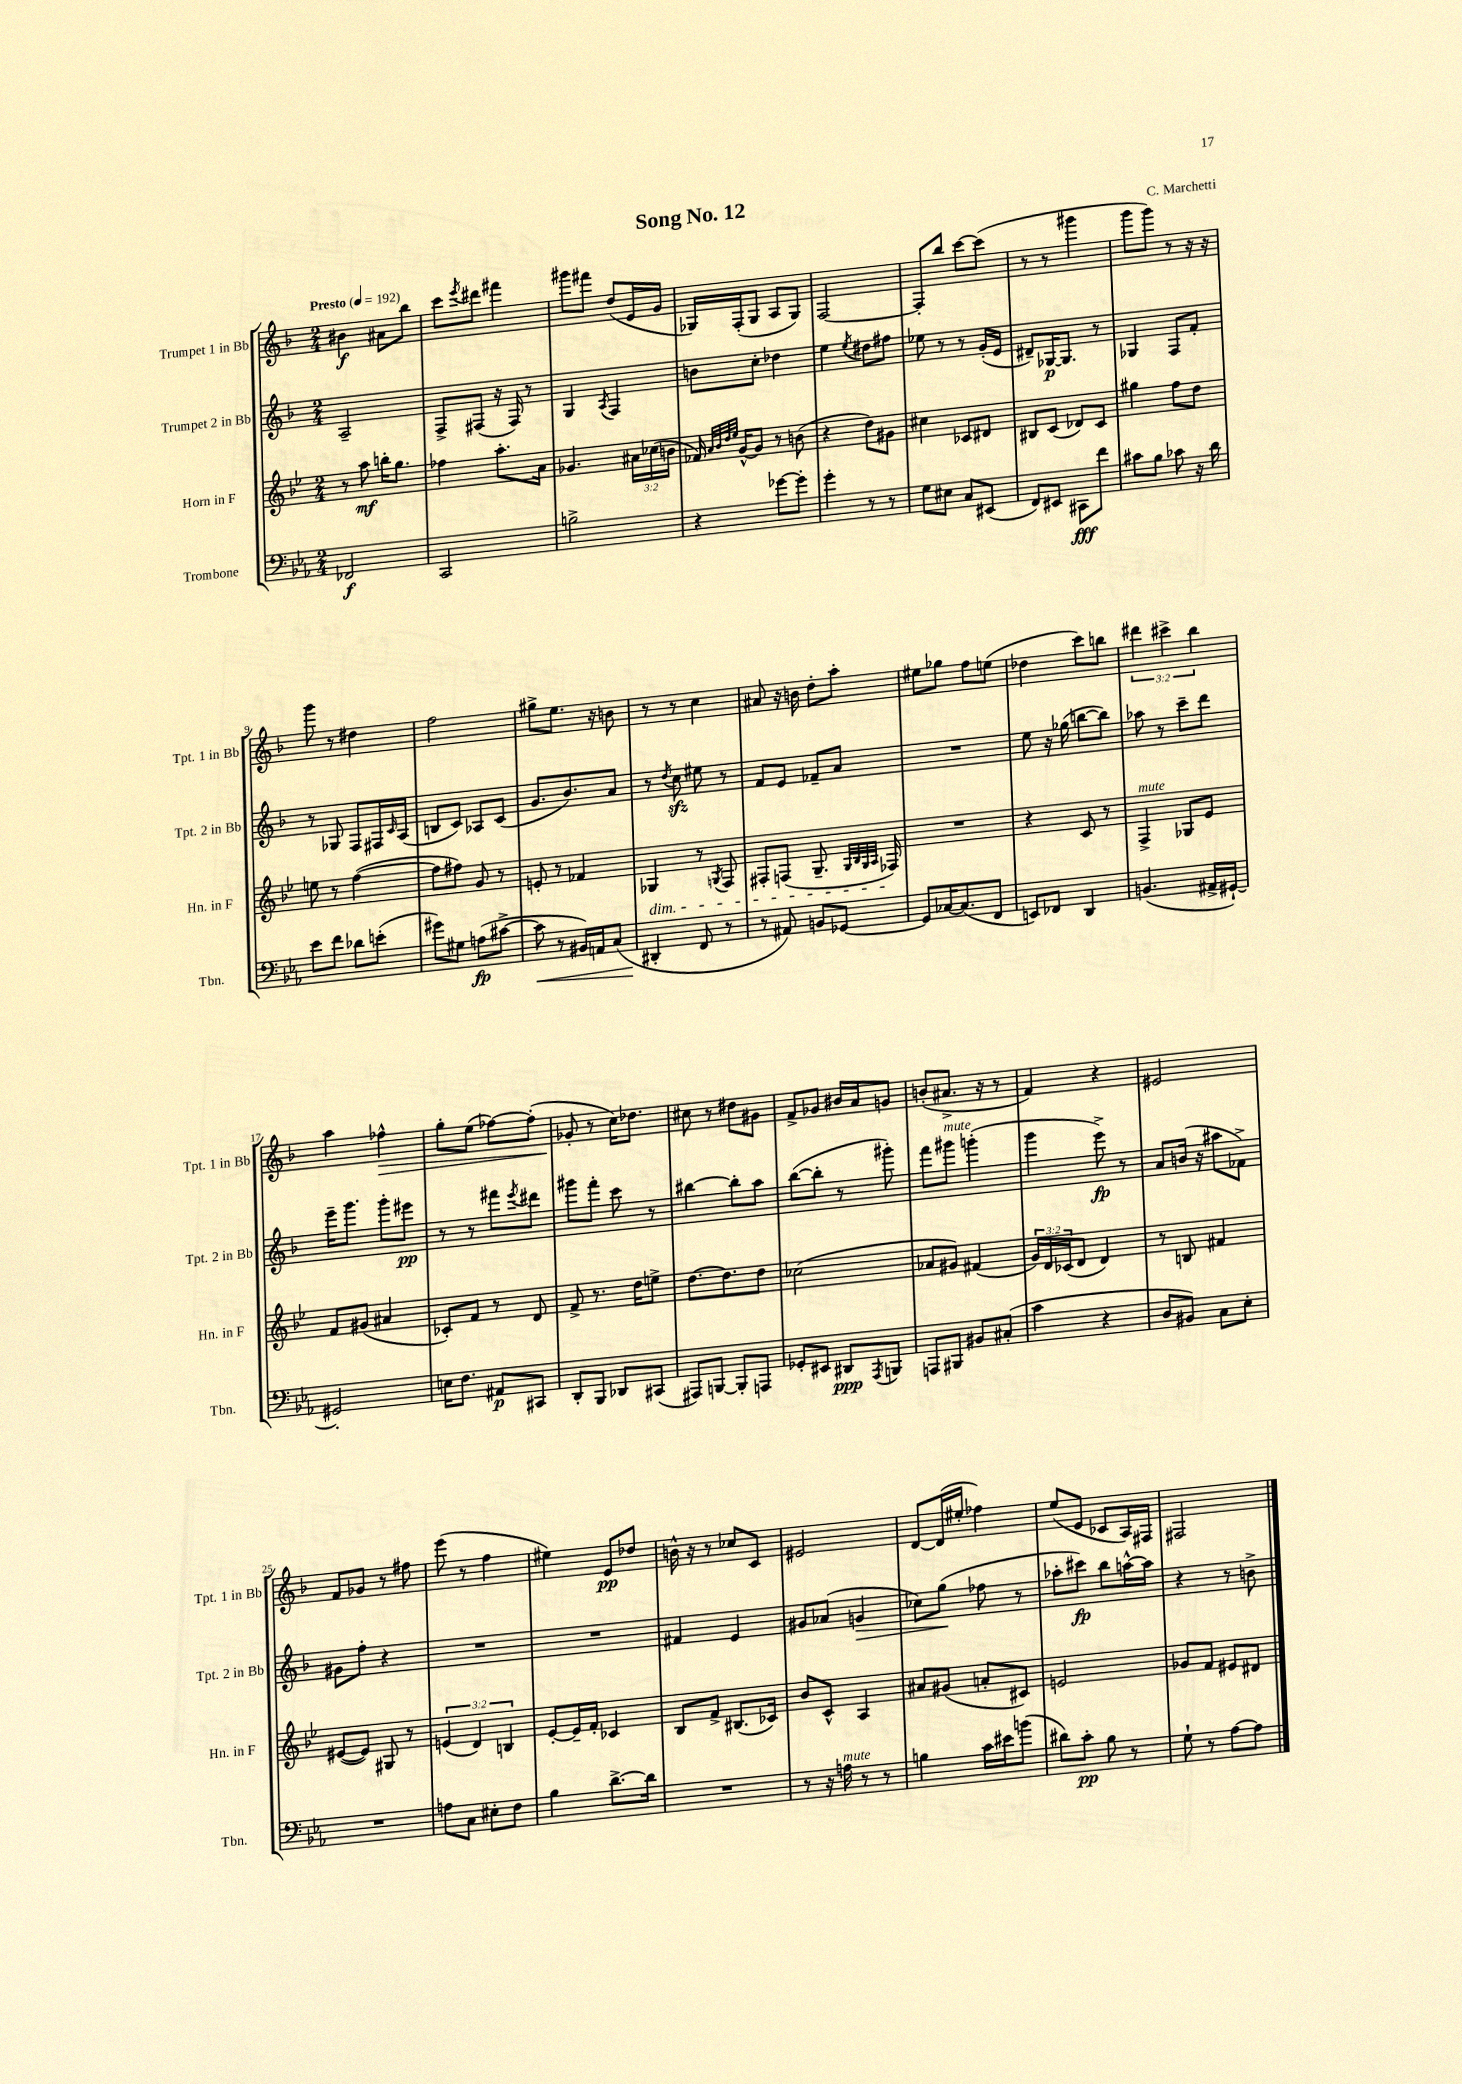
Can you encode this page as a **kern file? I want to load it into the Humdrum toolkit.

**kern	**dynam	**kern	**dynam	**kern	**dynam	**kern	**dynam
*part4	*part4	*part3	*part3	*part2	*part2	*part1	*part1
*staff4	*staff4	*staff3	*staff3	*staff2	*staff2	*staff1	*staff1
*I"Trombone	*	*I"Horn in F	*	*I"Trumpet 2 in Bb	*	*I"Trumpet 1 in Bb	*
*I'Tbn.	*	*I'Hn. in F	*	*I'Tpt. 2 in Bb	*	*I'Tpt. 1 in Bb	*
*clefF4	*	*clefG2	*	*clefG2	*	*clefG2	*
*k[b-e-a-]	*	*k[b-e-]	*	*k[b-]	*	*k[b-]	*
*M2/4	*	*M2/4	*	*M2/4	*	*M2/4	*
*MM192	*	*MM192	*	*MM192	*	*MM192	*
=1	=1	=1	=1	=1	=1	=1	=1
!	!	!	!	!	!	!LO:TX:a:B:t=Presto	!
2FF-X/	f	8r	.	2A~/	.	4b#X\	f
.	.	8aa\	mf	.	.	.	.
.	.	16bbn'\KL	.	.	.	8a#X\L	.
.	.	8.gg\J	.	.	.	.	.
.	.	.	.	.	.	8bb-\J	.
=2	=2	=2	=2	=2	=2	=2	=2
2CC/	.	4ff-X\	.	8F^/L	.	8ccc\L	.
.	.	.	.	.	.	8qeee/	.
.	.	.	.	(8F#X/J	.	8ddd#X\J	.
.	.	8.aa'\L	.	16r	.	4fff#X\	.
.	.	.	.	16F#/)	.	.	.
.	.	.	.	8r	.	.	.
.	.	16a\Jk	.	.	.	.	.
=3	=3	=3	=3	=3	=3	=3	=3
2Bn^\	.	4.g-X/	.	4G/	.	8ggg#X\L	.
.	.	.	.	.	.	8fff#X\J	.
.	.	.	.	8qA/	.	.	.
.	.	.	.	4F/	.	(8dd/L	.
.	.	24a#X\LL	.	.	.	16e/L	.
.	.	(24cc-X\	.	.	.	.	.
.	.	.	.	.	.	16g/JJ	.
.	.	24bn\JJ	.	.	.	.	.
=4	=4	=4	=4	=4	=4	=4	=4
4r	.	16f-X/)	.	8bn\L	.	16G-X/LL)	.
.	.	32qqa/LLL	.	.	.	.	.
.	.	32qqb-/	.	.	.	.	.
.	.	32qqdd/	.	.	.	.	.
.	.	32qqee-/JJJ	.	.	.	.	.
.	.	[16g^^/KL	.	.	.	(16F'/J	.
.	.	8g/J]	.	8cc'\J	.	8G-/J	.
[8g-X\L	.	8r	.	4dd-X\	.	8A/L	.
8g-'\J]	.	(8bn\	.	.	.	8G-/J)	.
=5	=5	=5	=5	=5	=5	=5	=5
4g'\	.	4r	.	4ee\	.	[2F/	.
.	.	.	.	8qee/	.	.	.
8r	.	8dd\L)	.	8dd#X\L	.	.	.
8r	.	8g#X\J	.	8ff#X\J	.	.	.
=6	=6	=6	=6	=6	=6	=6	=6
8G\L	.	4cc#X\	.	8ee-X\	.	8F'/L]	.
8E#X\J	.	.	.	8r	.	8bb-/J	.
8C/L	.	8c-X/L	.	8r	.	[8ccc\L	.
(8EE#X/J	.	8d#X/J	.	(16g'/LL	.	(8ccc\J]	.
.	.	.	.	16e/JJ	.	.	.
=7	=7	=7	=7	=7	=7	=7	=7
8FF/L)	.	8B#X/L	.	8d#X~/L)	.	8r	.
8EE#X/J	.	(8c/J	.	[16G-X/K	p	8r	.
.	.	.	.	8.G-/J]	.	.	.
8CC#X\L	fff	8d-X/L)	.	.	.	4ggg#X\	.
8f\J	.	8c/J	.	8r	.	.	.
=8	=8	=8	=8	=8	=8	=8	=8
8c#X\L	.	4gg#X\	.	4G-X/	.	8ggg\L	.
8B-\J	.	.	.	.	.	8ggg\J)	.
8c-X\	.	8ff\L	.	8F/L	.	8r	.
16r	.	8dd\J	.	8f'/J	.	16r	.
16d\	.	.	.	.	.	16r	.
!!LO:LB:g=z
=9	=9	=9	=9	=9	=9	=9	=9
8e-\L	.	8een\	.	8r	.	8ggg\	.
8f\J	.	8r	.	8G-X/	.	8r	.
8d-X\L	.	([4ff\	.	8F/L	.	4dd#X\	.
(8en'\J	.	.	.	16F#X/L	.	.	.
.	.	.	.	16qqc/	.	.	.
.	.	.	.	(16A/JJ	.	.	.
=10	=10	=10	=10	=10	=10	=10	=10
8g#X\L)	.	8ff\L]	.	8Bn/L	.	2ff\	.
8G#X\J	.	8ff#X\J)	.	8c/J)	.	.	.
(8An\L	fp	8g/	.	8A-X/L	.	.	.
[8c#X^\J	.	8r	.	(8c/J	.	.	.
=11	=11	=11	=11	=11	=11	=11	=11
!	!LO:HP:b	!	!	!	!	!	!
8c#\]	<	8en'/	.	8.g/L	.	8gg#X^\L	.
8r	.	8r	.	.	.	8.ee\J	.
.	.	.	.	8.b-/)	.	.	.
16BB#X/LL)	.	4f-X/	.	.	.	.	.
16AAn/J	.	.	.	.	.	16r	.
(8C/J	.	.	.	8a/J	.	8bn\	.
=12	=12	=12	=12	=12	=12	=12	=12
!	!	!LO:TX:b:i:t=dim.	!	!	!	!	!
4DD#X'/	.	4G-X/	.	8r	.	8r	.
.	.	.	.	8qdd/	.	.	.
.	.	.	.	8cczz\	.	8r	.
8FF/	[	8r	.	8ee#X\	.	4cc\	.
.	.	8qGn/	.	.	.	.	.
8r	.	8F/	.	8r	.	.	.
=13	=13	=13	=13	=13	=13	=13	=13
8r	.	8F#X'/L	.	8f/L	.	8a#X/	.
8AA#X/)	.	(8Fn/J	.	8e/J	.	16r	.
.	.	.	.	.	.	16bn\	.
8BBn/L	.	8.G~/	.	8f-X~/L	.	8dd'\L	.
[8GG-X/J	.	.	.	8a/J	.	8aa'\J	.
.	.	32qqG/LLL	.	.	.	.	.
.	.	32qqB-/	.	.	.	.	.
.	.	32qqG/	.	.	.	.	.
.	.	32qqA/JJJ	.	.	.	.	.
.	.	16F-X/)	.	.	.	.	.
=14	=14	=14	=14	=14	=14	=14	=14
8GG-/L]	.	2r	.	2r	.	8ee#X\L	.
[16C-X/K	.	.	.	.	.	8gg-X\J	.
(8.C-/]	.	.	.	.	.	.	.
.	.	.	.	.	.	8ff\L	.
8FF/J	.	.	.	.	.	(8een\J	.
=15	=15	=15	=15	=15	=15	=15	=15
8EEn/L)	.	4r	.	8ee\	.	4dd-X\	.
8FF-X/J	.	.	.	16r	.	.	.
.	.	.	.	(16gg-X\	.	.	.
4DD/	.	8c/	.	[8bbn\L	.	8ccc\L)	.
.	.	8r	.	8bb\J])	.	8bbn\J	.
=16	=16	=16	=16	=16	=16	=16	=16
!	!	!LO:TX:a:i:t=mute	!	!	!	!	!
(4.BBn/	.	4F^/	.	8aa-X\	.	6ddd#X\	.
.	.	.	.	8r	.	.	.
.	.	.	.	.	.	6ccc#X^\	.
.	.	8G-X/L	.	8ccc~\L	.	.	.
.	.	.	.	.	.	6bb-\	.
16AA#X^/LL	.	8e-/J	.	8ddd\J	.	.	.
[16GG#X`/JJ)	.	.	.	.	.	.	.
!!LO:LB:g=z
=17	=17	=17	=17	=17	=17	=17	=17
2GG#X'/]	.	8f/L	.	16eee~\KL	.	4aa\	.
.	.	.	.	8.ggg\J	.	.	.
.	.	(8g#X/J	.	.	.	.	.
!	!	!	!	!	!	!	!LO:HP:b
.	.	4a#X/	.	8ggg'\L	.	4ff-X^^\	>
.	.	.	.	8eee#X\J	pp	.	.
=18	=18	=18	=18	=18	=18	=18	=18
16En\KL	.	8c-X'/L)	.	8r	.	8gg'\L	.
8.F\J	.	.	.	.	.	.	.
.	.	8f/J	.	8r	.	(8ee\J	.
8AA#X/L	p	8r	.	8fff#X\L	.	[8ff-X\L)	.
.	.	.	.	8qeee/	.	.	.
8CC#X/J	.	8d/	.	8ddd#X\J	.	(8ff-'\J]	.
=19	=19	=19	=19	=19	=19	=19	=19
8DD'/L	.	8f^/	.	8ggg#X\L	.	8g-X'/	.
8BBB-/J	.	8.r	.	8fff'\J	.	8r	]
8DD-X/L	.	.	.	8ccc\	.	16cc\KL)	.
.	.	16dd\KL	.	.	.	8.dd-X\J	.
(8CC#X/J	.	8een^\J	.	8r	.	.	.
=20	=20	=20	=20	=20	=20	=20	=20
8AAA#X/L)	.	[8.dd\L	.	[4bb#X\	.	8cc#X\	.
[8BBBn/J	.	.	.	.	.	8r	.
.	.	8.dd\]	.	.	.	.	.
8BBB'/L]	.	.	.	8bb#'\L]	.	8dd#X\L	.
8AAAn/J	.	8dd\J	.	8aa\J	.	8g#X\J	.
=21	=21	=21	=21	=21	=21	=21	=21
8GG-X'/L	.	(2cc-X\	.	([8bb-\L	.	8f^/L	.
8EE#X/J	.	.	.	8bb-'\J]	.	8g-X/J	.
8DD#X/L	ppp	.	.	8r	.	16b#X/LL	.
.	.	.	.	.	.	16a/J	.
8qAAA-/	.	.	.	.	.	.	.
8BBBn/J	.	.	.	8ggg#X'\)	.	8gn/J	.
=22	=22	=22	=22	=22	=22	=22	=22
8AAAn/L	.	8a-X/L	.	8fff\L	.	(8bn'/L	.
!	!	!	!	!LO:TX:a:i:t=mute	!	!	!
8BBB#X/J	.	8g#X/J)	.	8ggg#X\J	.	8.a#X^/J	.
8BB#X/L	.	(4f#X/	.	(4gggn'\	.	.	.
.	.	.	.	.	.	16r	.
(8C#X'/J	.	.	.	.	.	8r	.
=23	=23	=23	=23	=23	=23	=23	=23
4c\	.	24g/LL)	.	4ggg\	.	4f/)	.
.	.	24d/	.	.	.	.	.
.	.	(24c-X/J	.	.	.	.	.
.	.	8d/J	.	.	.	.	.
4r	.	4d/)	.	8eee^\)	fp	4r	.
.	.	.	.	8r	.	.	.
=24	=24	=24	=24	=24	=24	=24	=24
8D/L	.	8r	.	8a/L	.	2e#X/	.
8BB#X/J)	.	8Bn/	.	(16bn/Jk	.	.	.
.	.	.	.	16r	.	.	.
8C\L	.	4f#X/	.	8aa#X\L	.	.	.
8E-'\J	.	.	.	8f-X^\J)	.	.	.
!!LO:LB:g=z
=25	=25	=25	=25	=25	=25	=25	=25
2r	.	([8e#X/L	.	8g#X\L	.	8f/L	.
.	.	8e#/J])	.	8ff'\J	.	8g-X/J	.
.	.	8G#X/	.	4r	.	8r	.
.	.	8r	.	.	.	8ff#X\	.
=26	=26	=26	=26	=26	=26	=26	=26
8An\L	.	(6en/	.	2r	.	(8eee\	.
8C\J	.	.	.	.	.	8r	.
.	.	6d/)	.	.	.	.	.
8E#X'\L	.	.	.	.	.	4ff\	.
.	.	6Bn/	.	.	.	.	.
8F\J	.	.	.	.	.	.	.
=27	=27	=27	=27	=27	=27	=27	=27
4B-\	.	[8e-'/L	.	2r	.	4ee#X\)	.
.	.	16e-~/L]	.	.	.	.	.
.	.	16f'/JJ	.	.	.	.	.
[8.d^\L	.	4c-X/	.	.	.	8e/L	pp
.	.	.	.	.	.	8dd-X/J	.
16d\Jk]	.	.	.	.	.	.	.
=28	=28	=28	=28	=28	=28	=28	=28
2r	.	8B-/L	.	4f#X/	.	16bn^^\	.
.	.	.	.	.	.	16r	.
.	.	8f^/J	.	.	.	8r	.
.	.	(8.B#X/L	.	4e/	.	8cc-X/L	.
.	.	.	.	.	.	8c/J	.
.	.	16c-X/Jk)	.	.	.	.	.
=29	=29	=29	=29	=29	=29	=29	=29
8r	.	8b-/L	.	8g#X/L	.	2e#X/	.
16r	.	8c^^/J	.	(8a-X/J	.	.	.
!LO:TX:a:i:t=mute	!	!	!	!	!	!	!
16An\	.	.	.	.	.	.	.
!	!	!	!	!	!LO:HP:b	!	!
8r	.	4A/	.	4gn/	>	.	.
8r	.	.	.	.	.	.	.
=30	=30	=30	=30	=30	=30	=30	=30
4Bn\	.	8a#X/L	.	8cc-X\L)	.	[8d/L	.
.	.	(8g#X/J	.	(8gg\J	.	(16d/L]	.
.	.	.	.	.	.	16ee#X'/JJ	.
16c\LL	.	8an'/L	.	8ff-X\	]	4ff-X\)	.
16e#X\J	.	.	.	.	.	.	.
(8bn\J	.	8c#X/J)	.	8r	.	.	.
=31	=31	=31	=31	=31	=31	=31	=31
8d#X\L)	.	2en/	.	8aa-X'\L	.	(8ee/L	.
8c'\J	pp	.	.	8ccc#X\J)	fp	8e/J	.
8B-\	.	.	.	8bb-\L	.	8c-X/L	.
8r	.	.	.	[16aan^^\L	.	16A/L)	.
.	.	.	.	16aa\JJ]	.	16F#X/JJ	.
=32	=32	=32	=32	=32	=32	=32	=32
8G`\	.	8g-X/L	.	4r	.	2F#X/	.
8r	.	8f/J	.	.	.	.	.
[8A-\L	.	8e#X/L	.	8r	.	.	.
8A-\J]	.	8d#X/J	.	8bn^\	.	.	.
==	==	==	==	==	==	==	==
*-	*-	*-	*-	*-	*-	*-	*-
